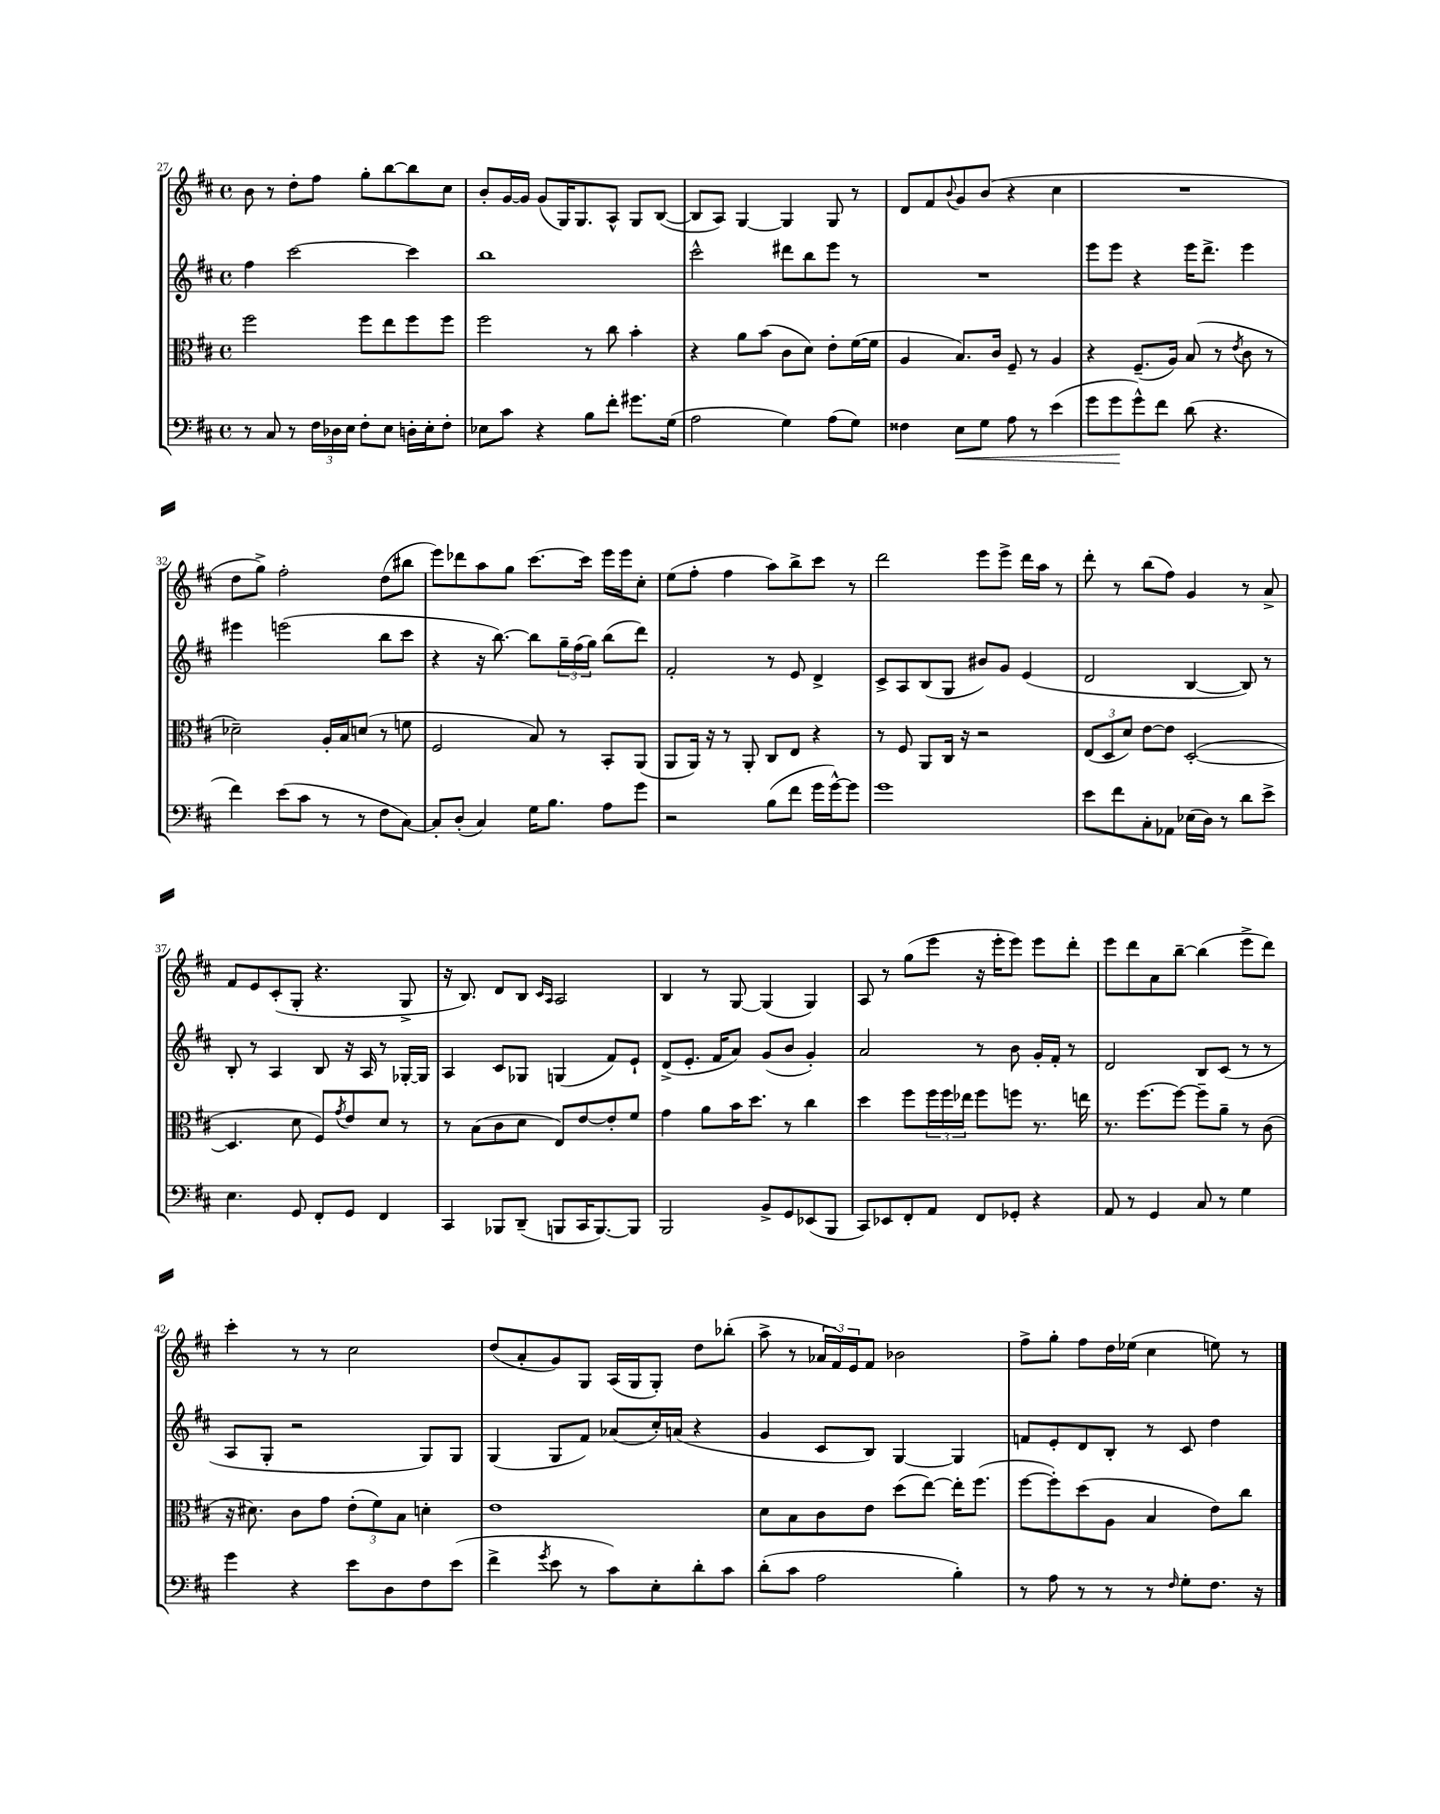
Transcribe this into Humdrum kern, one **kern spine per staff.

**kern	**kern	**kern	**kern
*staff4	*staff3	*staff2	*staff1
*clefF4	*clefC3	*clefG2	*clefG2
*k[f#c#]	*k[f#c#]	*k[f#c#]	*k[f#c#]
*M4/4	*M4/4	*M4/4	*M4/4
*met(c)	*met(c)	*met(c)	*met(c)
8r	2ff#	4ff#	8b
8C#	.	.	8r
8r	.	[2ccc#	8dd'
24F#	.	.	8ff#
24D-	.	.	.
24E	.	.	.
8F#'	8ff#	.	8gg'
8E	8ee	.	[8bb
16D'	8ff#	4ccc#]	8bb]
16E'	.	.	.
8F#'	8ff#	.	8cc#
=	=	=	=
8E-	2ff#	1bb	8b'
8c#	.	.	[16g
.	.	.	16g]
4r	.	.	(8g
.	.	.	16G)
.	.	.	8.G
8B	8r	.	.
8f#'	8cc#	.	8A^^
8.g#	4b'	.	8G
.	.	.	([8B
(16G	.	.	.
=	=	=	=
2A	4r	2ccc#^^	8B]
.	.	.	8A)
.	8a	.	[4G
.	(8b	.	.
4G)	8c#	8ddd#	4G]
.	8d)	8bb	.
(8A	8e'	8eee	8G
8G)	([16f#	8r	8r
.	16f#]	.	.
=	=	=	=
4F##	4A	1r	8d
.	.	.	8f#
.	.	.	8qqb
8E	8.B)	.	8g
8G	.	.	(8b
.	16c#	.	.
8A	8F#~	.	4r
8r	8r	.	.
(4e	4A	.	4cc#
=	=	=	=
8g	4r	8eee	1r
8g	.	8eee	.
8g^^)	(8.F#~	4r	.
8f#	.	.	.
.	16A)	.	.
(8d	(8B	16eee	.
.	.	8.ddd^	.
4.r	8r	.	.
.	8qe	.	.
.	8c#	4eee	.
.	8r	.	.
=	=	=	=
4f#)	2d-~)	4eee#	8dd
.	.	.	8gg^)
(8e	.	(2eee	2ff#'
8c#	.	.	.
8r	16A'	.	.
.	16B	.	.
8r	(8d	.	.
8F#	8r	8bb	(8dd
[8C#)	8f	8ccc#	8bb#
=	=	=	=
8C#']	2F#	4r	8eee)
(8D'	.	.	8ddd-
4C#)	.	16r	8aa
.	.	[8.bb)	.
.	.	.	8gg
16G	8B)	8bb]	[8.ccc#
8.B	.	.	.
.	8r	24gg~	.
.	.	(24ff#	.
.	.	.	16ccc#]
.	.	24gg)	.
8A	8BB'	(8bb	16eee
.	.	.	16eee
8g	(8AA	8ddd)	8cc#'
=	=	=	=
2r	8AA	2f#'	(8ee
.	16AA)	.	8ff#'
.	16r	.	.
.	8r	.	4ff#
.	8AA'	.	.
(8B	8C#	8r	8aa)
8f#	8E	8e	8bb^
16g	4r	4d^	8ccc#
[16g^^)	.	.	.
8g]	.	.	8r
=	=	=	=
1g	8r	8c#^	2ddd
.	8F#	8A	.
.	8AA	(8B	.
.	16C#	8G	.
.	16r	.	.
.	2r	8b#)	8eee
.	.	8g	8eee^
.	.	(4e	16ddd
.	.	.	16aa
.	.	.	8r
=	=	=	=
8e	(12E	2d	8ddd'
.	12D	.	.
8f#	.	.	8r
.	12d)	.	.
8C#'	[8e	.	(8bb
8AA-	8e]	.	8ff#)
(16E-	([2D'	[4B	4g
16D)	.	.	.
8r	.	.	.
8d	.	8B])	8r
8e^	.	8r	8a^
=	=	=	=
4.E	4.D]	8B'	8f#
.	.	8r	8e
.	.	4A	(8c#'
8GG	8d	.	8G'
8FF#'	8F#)	8B	4.r
.	8qg	.	.
8GG	8e	16r	.
.	.	16A	.
4FF#	8d	8r	.
.	8r	[16G-'	8G^
.	.	16G-]	.
=	=	=	=
4CC#	8r	4A	16r
.	.	.	8.B)
.	(8B	.	.
8BBB-	8c#	8c#	8d
(8DD~	8d	8G-	8B
.	.	.	16qqc#
.	.	.	16qqA
8BBB	8E)	(4G	2A
16CC#	[8e	.	.
[8.BBB)	.	.	.
.	8e']	8f#)	.
8BBB]	8f#	8e`	.
=	=	=	=
2BBB	4g	(8d^	4B
.	.	8.e'	.
.	8a	.	8r
.	.	16f#	.
.	16b	8a)	[8G
.	8.dd	.	.
8BB^	.	(8g	(4G]
8GG	8r	8b	.
(8EE-	4cc#	4g')	4G)
8BBB	.	.	.
=	=	=	=
8CC#)	4dd	2a	8A
8EE-	.	.	8r
8FF#'	8ff#	.	(8gg
8AA	24ff#	.	8eee
.	24ff#	.	.
.	24ee-	.	.
8FF#	8ff#	8r	16r
.	.	.	16eee'
8GG-'	8ff	8b	8eee)
4r	8.r	16g'	8eee
.	.	16f#'	.
.	.	8r	8ddd'
.	16ee	.	.
=	=	=	=
8AA	8.r	2d	8eee
8r	.	.	8ddd
.	[8.ff#	.	.
4GG	.	.	8a
.	8ff#_	.	[8bb~
8C#	8ff#~]	8B	(4bb]
8r	8a~	(8c#	.
4G	8r	8r	8eee^
.	(8c#	8r	8ddd)
=	=	=	=
4g	16r	8A	4ccc#'
.	8.d#)	.	.
.	.	8G'	.
4r	8c#	2r	8r
.	8g	.	8r
8e	(12e'	.	2cc#
.	12f#)	.	.
8D	.	.	.
.	12B	.	.
8F#	4d'	8G)	.
(8e	.	8G	.
=	=	=	=
4f#^	1e	(4G	(8dd
.	.	.	8a'
8qg	.	.	.
8e	.	8G	8g)
8r	.	8f#)	8G
8c#)	.	(8a-	(16A
.	.	.	16G
8E'	.	16cc#')	8G')
.	.	(16a	.
8d'	.	4r	8dd
8c#	.	.	(8bb-'
=	=	=	=
(8d'	8d	4g	8aa^
8c#	8B	.	8r
2A	8c#	8c#	24a-
.	.	.	24f#)
.	.	.	24e
.	8e	8B)	8f#
.	(8dd	[4G	2b-
.	[8ee)	.	.
4B')	16ee']	4G]	.
.	(8.ff#	.	.
=	=	=	=
8r	[8ff#	8f	8ff#^
8A	8ff#'])	8e'	8gg'
8r	(8dd	8d	8ff#
8r	8A	8B'	16dd
.	.	.	(16ee-
8r	4B	8r	4cc#
16qqF#	.	.	.
8G'	.	8c#	.
8.F#	8e)	4dd	8ee)
.	8cc#	.	8r
16r	.	.	.
==	==	==	==
*-	*-	*-	*-
